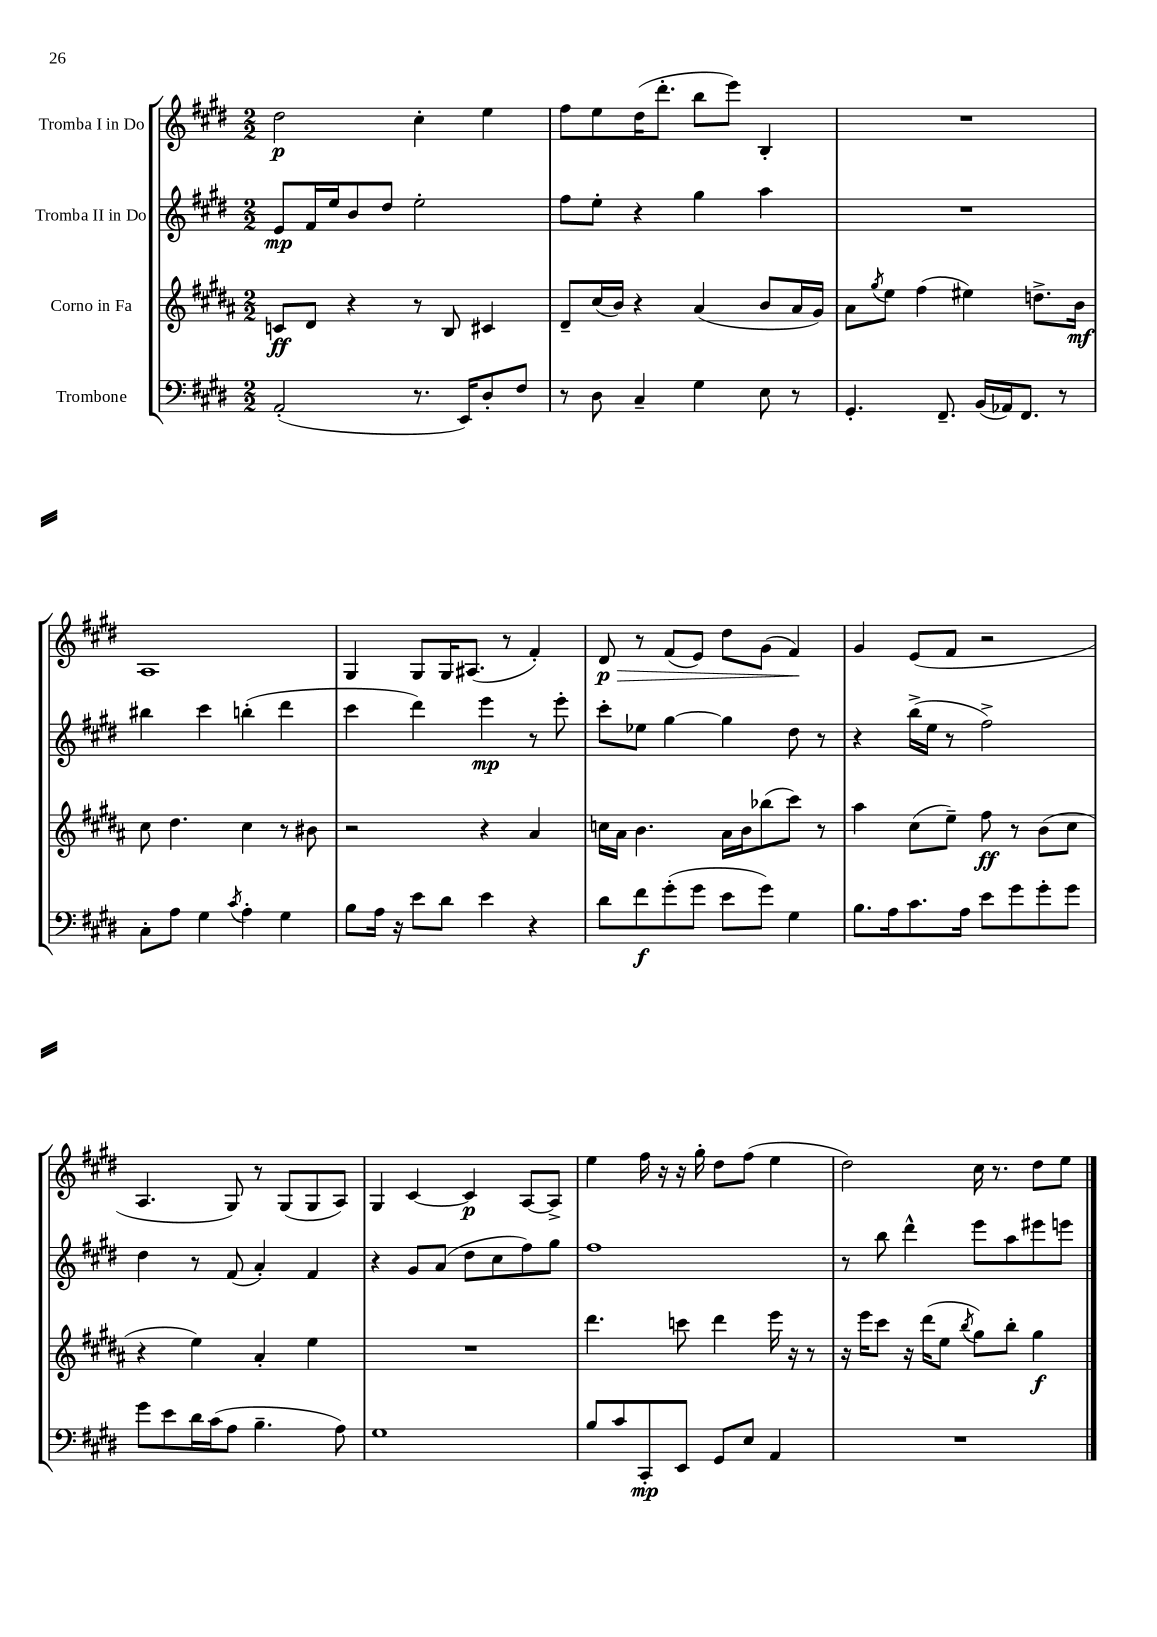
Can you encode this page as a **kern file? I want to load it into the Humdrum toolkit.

**kern	**dynam	**kern	**dynam	**kern	**dynam	**kern	**dynam
*part4	*part4	*part3	*part3	*part2	*part2	*part1	*part1
*staff4	*staff4	*staff3	*staff3	*staff2	*staff2	*staff1	*staff1
*I"Trombone	*	*I"Corno in Fa	*	*I"Tromba II in Do	*	*I"Tromba I in Do	*
*clefF4	*	*clefG2	*	*clefG2	*	*clefG2	*
*k[f#c#g#d#]	*	*k[f#c#g#d#a#]	*	*k[f#c#g#d#]	*	*k[f#c#g#d#]	*
*M2/2	*	*M2/2	*	*M2/2	*	*M2/2	*
=1	=1	=1	=1	=1	=1	=1	=1
(2AA'/	.	8cn/L	ff	8e/L	mp	2dd#\	p
.	.	8d#/J	.	16f#/L	.	.	.
.	.	.	.	16ee/J	.	.	.
.	.	4r	.	8b/	.	.	.
.	.	.	.	8dd#/J	.	.	.
8.r	.	8r	.	2ee'\	.	4cc#'\	.
.	.	8B/	.	.	.	.	.
16EE/KL)	.	.	.	.	.	.	.
8D#'/	.	4c#X/	.	.	.	4ee\	.
8F#/J	.	.	.	.	.	.	.
=2	=2	=2	=2	=2	=2	=2	=2
8r	.	8d#~/L	.	8ff#\L	.	8ff#\L	.
8D#\	.	(16cc#/L	.	8ee'\J	.	8ee\	.
.	.	16b/JJ)	.	.	.	.	.
4C#~/	.	4r	.	4r	.	(16dd#\K	.
.	.	.	.	.	.	8.ddd#'\J	.
4G#\	.	(4a#/	.	4gg#\	.	8bb\L	.
.	.	.	.	.	.	8eee\J)	.
8E\	.	8b/L	.	4aa\	.	4B'/	.
8r	.	16a#/L	.	.	.	.	.
.	.	16g#/JJ)	.	.	.	.	.
=3	=3	=3	=3	=3	=3	=3	=3
4.GG#'/	.	8a#\L	.	1r	.	1r	.
.	.	8qgg#/	.	.	.	.	.
.	.	8ee\J	.	.	.	.	.
.	.	(4ff#\	.	.	.	.	.
8.FF#~/	.	.	.	.	.	.	.
.	.	4ee#X\)	.	.	.	.	.
(16BB/LL	.	.	.	.	.	.	.
16AA-X/J)	.	.	.	.	.	.	.
8.FF#/J	.	.	.	.	.	.	.
.	.	8.ddn^\L	.	.	.	.	.
8r	.	.	.	.	.	.	.
.	.	16b\Jk	mf	.	.	.	.
!!LO:LB:g=z
=4	=4	=4	=4	=4	=4	=4	=4
8C#'\L	.	8cc#\	.	4bb#X\	.	1A	.
8A\J	.	4.dd#\	.	.	.	.	.
4G#\	.	.	.	4ccc#\	.	.	.
8qc#/	.	.	.	.	.	.	.
4A'\	.	4cc#\	.	(4bbn'\	.	.	.
4G#\	.	8r	.	4ddd#\	.	.	.
.	.	8b#X\	.	.	.	.	.
=5	=5	=5	=5	=5	=5	=5	=5
8B\L	.	2r	.	4ccc#\	.	4G#/	.
16A\Jk	.	.	.	.	.	.	.
16r	.	.	.	.	.	.	.
8e\L	.	.	.	4ddd#\)	.	8G#/L	.
8d#\J	.	.	.	.	.	16G#/K	.
.	.	.	.	.	.	(8.A#X/J	.
4e\	.	4r	.	4eee\	mp	.	.
.	.	.	.	.	.	8r	.
4r	.	4a#/	.	8r	.	4f#'/)	.
.	.	.	.	8eee'\	.	.	.
=6	=6	=6	=6	=6	=6	=6	=6
!	!	!	!	!	!	!	!LO:HP:b
8d#\L	.	16ccn\LL	.	8ccc#'\L	.	8d#/	> p
.	.	16a#\JJ	.	.	.	.	.
8f#\	f	4.b\	.	8ee-X\J	.	8r	.
(8g#'\	.	.	.	[4gg#\	.	(8f#/L	.
8g#\J	.	.	.	.	.	8e/J)	.
8e\L	.	16a#\LL	.	4gg#\]	.	8dd#\L	.
.	.	16b\J	.	.	.	.	.
8g#\J)	.	(8bb-X\	.	.	.	(8g#\J	.
4G#\	.	8ccc#\J)	.	8dd#\	.	4f#/)	.
.	.	8r	.	8r	.	.	.
.	.	.	.	.	.	.	]
=7	=7	=7	=7	=7	=7	=7	=7
8.B\L	.	4aa#\	.	4r	.	4g#/	.
16A\k	.	.	.	.	.	.	.
8.c#\	.	(8cc#\L	.	(16bb^\LL	.	(8e/L	.
.	.	.	.	16ee\JJ	.	.	.
.	.	8ee~\J)	.	8r	.	8f#/J	.
16A\Jk	.	.	.	.	.	.	.
8e\L	.	8ff#\	ff	2ff#^\)	.	2r	.
8g#\	.	8r	.	.	.	.	.
8g#'\	.	(8b\L	.	.	.	.	.
8g#\J	.	8cc#\J	.	.	.	.	.
!!LO:LB:g=z
=8	=8	=8	=8	=8	=8	=8	=8
8g#\L	.	4r	.	4dd#\	.	4.A/	.
8e\	.	.	.	.	.	.	.
16d#\L	.	4ee\)	.	8r	.	.	.
(16c#\J	.	.	.	.	.	.	.
8A\J	.	.	.	(8f#/	.	8G#/)	.
4.B~\	.	4a#'/	.	4a'/)	.	8r	.
.	.	.	.	.	.	(8G#/L	.
.	.	4ee\	.	4f#/	.	8G#/	.
8A\)	.	.	.	.	.	8A/J)	.
=9	=9	=9	=9	=9	=9	=9	=9
1G#	.	1r	.	4r	.	4G#/	.
.	.	.	.	8g#/L	.	[4c#/	.
.	.	.	.	(8a/J	.	.	.
.	.	.	.	8dd#\L	.	4c#/]	p
.	.	.	.	8cc#\	.	.	.
.	.	.	.	8ff#\)	.	[8A/L	.
.	.	.	.	8gg#\J	.	8A^/J]	.
=10	=10	=10	=10	=10	=10	=10	=10
8B/L	.	4.ddd#\	.	1ff#	.	4ee\	.
8c#/	.	.	.	.	.	.	.
8CC#'/	mp	.	.	.	.	16ff#\	.
.	.	.	.	.	.	16r	.
8EE/J	.	8cccn\	.	.	.	16r	.
.	.	.	.	.	.	16gg#'\	.
8GG#/L	.	4ddd#\	.	.	.	8dd#\L	.
8E/J	.	.	.	.	.	(8ff#\J	.
4AA/	.	16eee\	.	.	.	4ee\	.
.	.	16r	.	.	.	.	.
.	.	8r	.	.	.	.	.
=11	=11	=11	=11	=11	=11	=11	=11
1r	.	16r	.	8r	.	2dd#\)	.
.	.	16eee\KL	.	.	.	.	.
.	.	8ccc#\J	.	8bb\	.	.	.
.	.	16r	.	4ddd#^^\	.	.	.
.	.	(16ddd#\KL	.	.	.	.	.
.	.	8ee\J	.	.	.	.	.
.	.	8qbb/	.	.	.	.	.
.	.	8gg#\L)	.	8eee\L	.	16cc#\	.
.	.	.	.	.	.	8.r	.
.	.	8bb'\J	.	8aa\	.	.	.
.	.	4gg#\	f	8eee#X\	.	8dd#\L	.
.	.	.	.	8eeen\J	.	8ee\J	.
==	==	==	==	==	==	==	==
*-	*-	*-	*-	*-	*-	*-	*-
